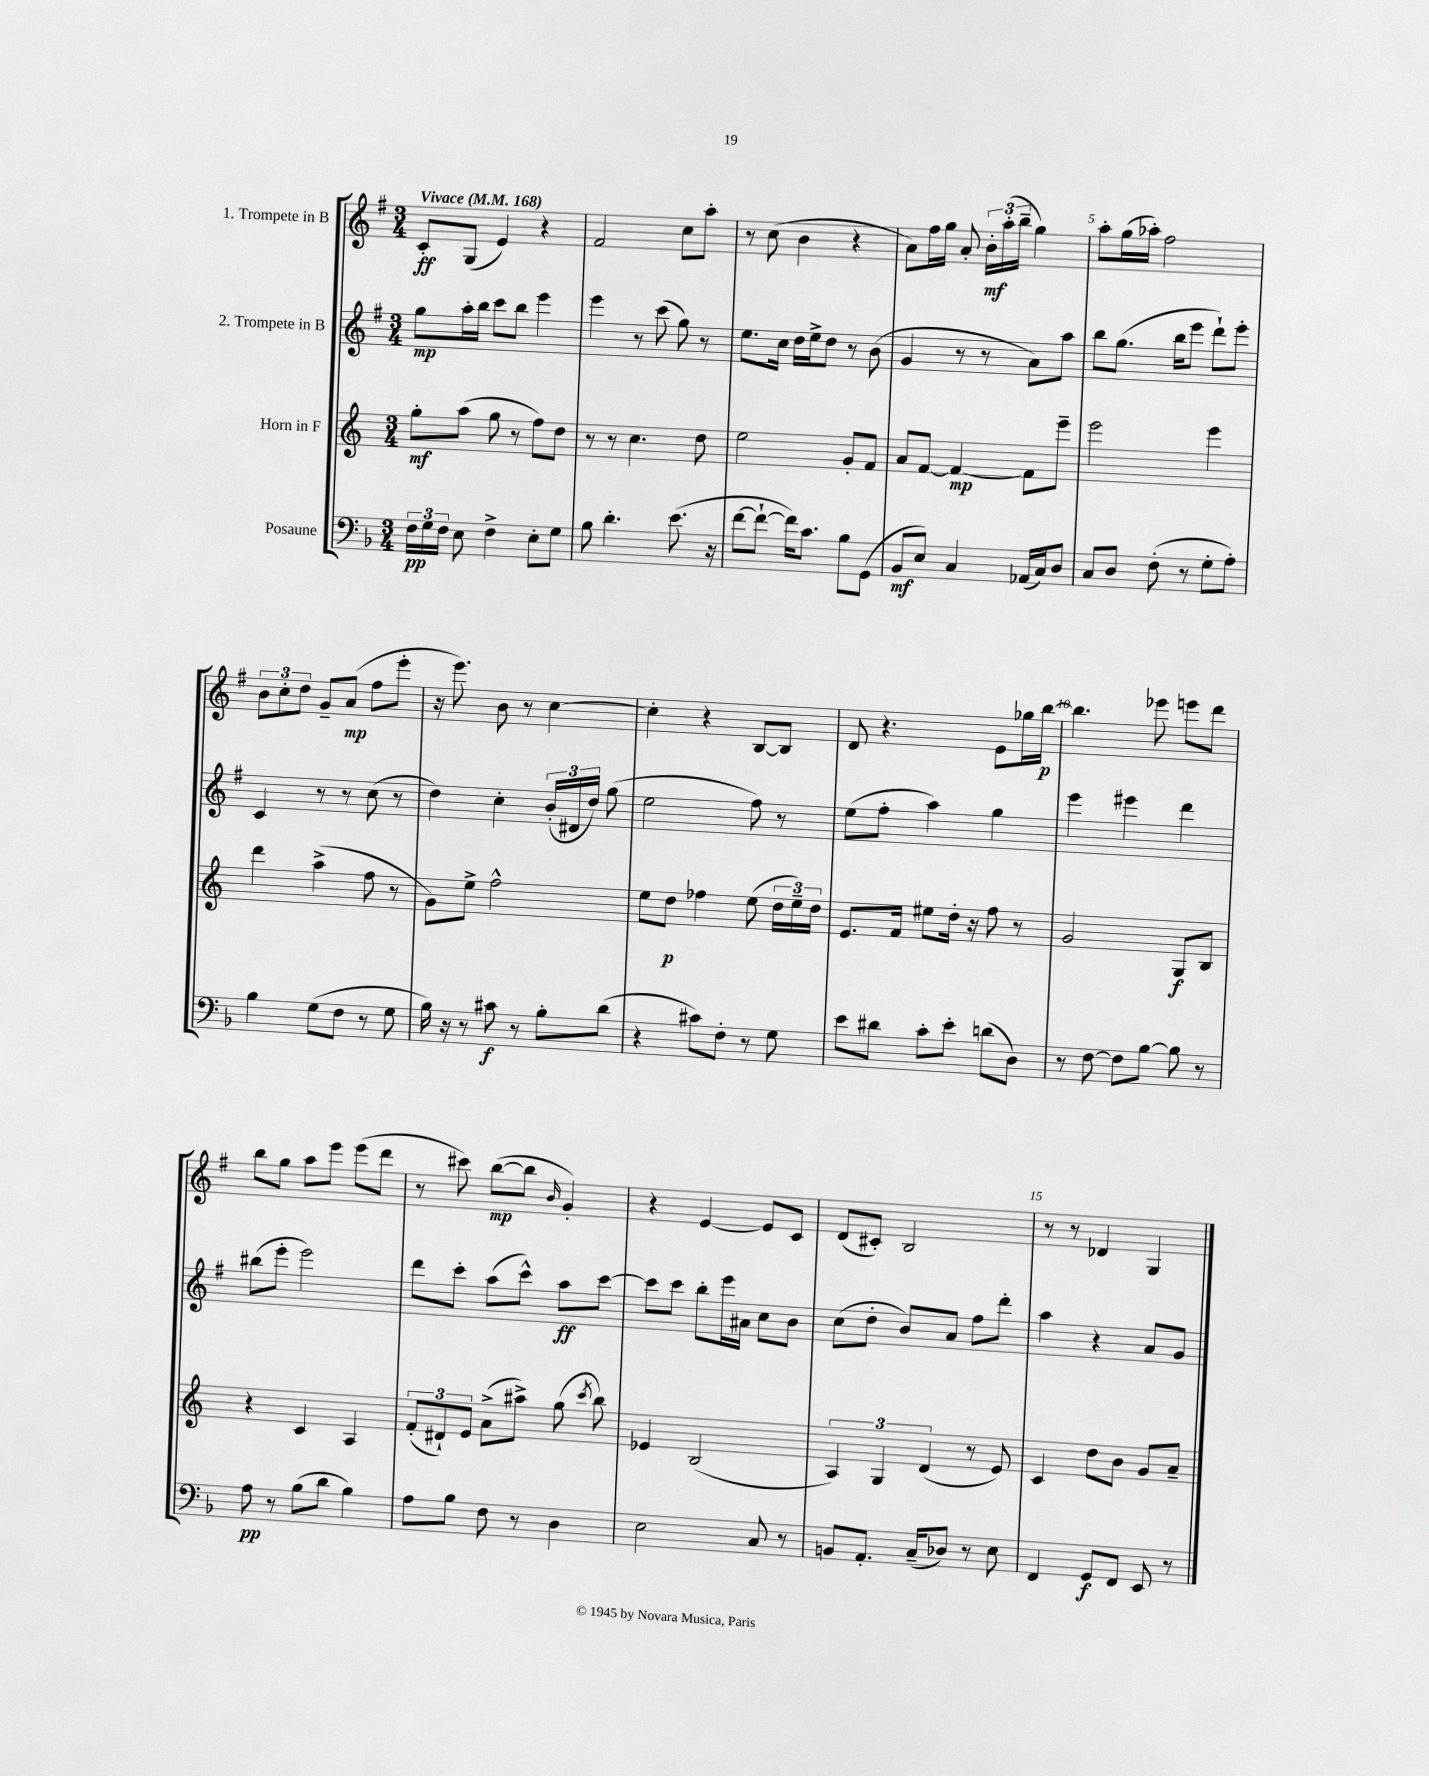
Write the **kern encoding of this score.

**kern	**dynam	**kern	**dynam	**kern	**dynam	**kern	**dynam
*part4	*part4	*part3	*part3	*part2	*part2	*part1	*part1
*staff4	*staff4	*staff3	*staff3	*staff2	*staff2	*staff1	*staff1
*I"Posaune	*	*I"Horn in F	*	*I"2. Trompete in B	*	*I"1. Trompete in B	*
*clefF4	*	*clefG2	*	*clefG2	*	*clefG2	*
*k[b-]	*	*k[]	*	*k[f#]	*	*k[f#]	*
*M3/4	*	*M3/4	*	*M3/4	*	*M3/4	*
*MM168	*	*MM168	*	*MM168	*	*MM168	*
=1	=1	=1	=1	=1	=1	=1	=1
!	!	!	!	!	!	!LO:TX:a:B:t=Vivace	!
24F\LL	pp	8gg'\L	mf	8gg\L	mp	8c'/L	ff
24G\	.	.	.	.	.	.	.
24F\JJ	.	.	.	.	.	.	.
8E\	.	(8aa\J	.	16aa'\L	.	(8G/J	.
.	.	.	.	16bb\JJ	.	.	.
4F^\	.	8gg\	.	8ccc\L	.	4e/)	.
.	.	8r	.	8bb\J	.	.	.
8E'\L	.	8ff\L)	.	4eee\	.	4r	.
8G\J	.	8dd\J	.	.	.	.	.
=2	=2	=2	=2	=2	=2	=2	=2
8B-\	.	8r	.	4eee\	.	2f#/	.
4.d'\	.	8r	.	.	.	.	.
.	.	4.cc\	.	8r	.	.	.
.	.	.	.	(8ccc\	.	.	.
(8.e\	.	.	.	8gg\)	.	8cc\L	.
.	.	8dd\	.	8r	.	8aa'\J	.
16r	.	.	.	.	.	.	.
=3	=3	=3	=3	=3	=3	=3	=3
[8f\L	.	2ee\	.	8.ee\L	.	8r	.
8f`\J_	.	.	.	.	.	(8cc\	.
.	.	.	.	16cc\Jk	.	.	.
16f\KL])	.	.	.	16dd\LL	.	4b\	.
8.c\J	.	.	.	16ee^\J	.	.	.
.	.	.	.	8dd\J	.	.	.
8B-\L	.	8g'/L	.	8r	.	4r	.
(8GG\J	.	8f/J	.	(8b\	.	.	.
=4	=4	=4	=4	=4	=4	=4	=4
8BB-/L	mf	8a/L	.	4g/	.	8a\L)	.
8E/J)	.	[8f/J	.	.	.	16ff#\L	.
.	.	.	.	.	.	16gg\JJ	.
4C/	.	4f/_	mp	8r	.	8a'/	.
.	.	.	.	8r	.	24b'\LL	mf
.	.	.	.	.	.	(24aa'\	.
.	.	.	.	.	.	24bb~\JJ	.
(16AA-X/LL	.	8f\L]	.	8a\L)	.	4gg\)	.
16C/J)	.	.	.	.	.	.	.
8D/J	.	8eee~\J	.	8aa\J	.	.	.
=5	=5	=5	=5	=5	=5	=5	=5
8C/L	.	2eee\	.	8bb\L	.	8aa'\L	.
8D/J	.	.	.	(8.gg\J	.	(16gg\L	.
.	.	.	.	.	.	16aa-X'\JJ)	.
(8F'\	.	.	.	.	.	2ff#\	.
.	.	.	.	16bb\KL	.	.	.
8r	.	.	.	8eee\J	.	.	.
8G'\L	.	4eee\	.	8ddd`\L)	.	.	.
8A'\J)	.	.	.	8eee'\J	.	.	.
!!LO:LB:g=z
=6	=6	=6	=6	=6	=6	=6	=6
4B-\	.	4ddd\	.	4c/	.	12b\L	.
.	.	.	.	.	.	12cc'\	.
.	.	.	.	.	.	12dd\J	.
(8G\L	.	(4aa^\	.	8r	.	8g~/L	.
8F\J	.	.	.	8r	.	(8a/J	mp
8r	.	8ff\	.	(8cc\	.	8ff#\L	.
8G\	.	8r	.	8r	.	8eee'\J	.
=7	=7	=7	=7	=7	=7	=7	=7
16B-\)	.	8g\L)	.	4dd\)	.	16r	.
16r	.	.	.	.	.	8.eee\)	.
8r	.	8ee^\J	.	.	.	.	.
8c#X\	f	2ff^^\	.	4cc'\	.	8b\	.
8r	.	.	.	.	.	8r	.
8B-'\L	.	.	.	(24b'/LL	.	[4cc\	.
.	.	.	.	24d#X/	.	.	.
.	.	.	.	24dd/JJ)	.	.	.
(8d\J	.	.	.	(8gg\	.	.	.
=8	=8	=8	=8	=8	=8	=8	=8
4r	.	8ee\L	.	2ee\	.	4cc'\]	.
.	.	8dd\J	p	.	.	.	.
8c#X\L)	.	4ff-X\	.	.	.	4r	.
8F'\J	.	.	.	.	.	.	.
8r	.	(8ee\	.	8ff#\)	.	[8B/L	.
8G\	.	24dd\LL	.	8r	.	8B/J]	.
.	.	24ee~\)	.	.	.	.	.
.	.	24dd\JJ	.	.	.	.	.
=9	=9	=9	=9	=9	=9	=9	=9
8e\L	.	8.e/L	.	(8ee\L	.	8d/	.
8d#X\J	.	.	.	8ff#'\J	.	4.r	.
.	.	16f/Jk	.	.	.	.	.
8c'\L	.	8ee#X\L	.	4aa\)	.	.	.
8e'\J	.	16dd'\Jk	.	.	.	.	.
.	.	16r	.	.	.	.	.
(8dn\L	.	8ff\	.	4gg\	.	8e\L	.
8D\J)	.	8r	.	.	.	16gg-X\L	.
.	.	.	.	.	.	[16bb\JJ	p
=10	=10	=10	=10	=10	=10	=10	=10
8r	.	2g/	.	4eee\	.	4.bb\]	.
[8F\	.	.	.	.	.	.	.
8F\L]	.	.	.	4eee#X\	.	.	.
[8B-\J	.	.	.	.	.	8eee-X\	.
8B-\]	.	8G/L	f	4ddd\	.	8eeen\L	.
8r	.	8B/J	.	.	.	8ddd\J	.
!!LO:LB:g=z
=11	=11	=11	=11	=11	=11	=11	=11
8A\	pp	4r	.	(8bb#X\L	.	8bb\L	.
8r	.	.	.	8eee'\J	.	8gg\J	.
(8B-\L	.	4c/	.	2eee\)	.	8aa\L	.
8d\J	.	.	.	.	.	8eee\J	.
4B-\)	.	4A/	.	.	.	(8eee\L	.
.	.	.	.	.	.	8ddd\J	.
=12	=12	=12	=12	=12	=12	=12	=12
8A\L	.	(12f'/L	.	8ddd\L	.	8r	.
.	.	12d#X`/)	.	.	.	.	.
8B-\J	.	.	.	8ccc'\J	.	8ccc#X\)	.
.	.	12e/J	.	.	.	.	.
8F\	.	(8a^\L	.	(8aa\L	.	([8bb\L	mp
8r	.	8aa#X^\J)	.	8ccc^^\J)	.	8bb\J]	.
.	.	.	.	.	.	16qqb/	.
4D\	.	(8gg\	.	8aa\L	ff	4g'/)	.
.	.	8qccc/	.	.	.	.	.
.	.	8bb\)	.	[8ccc\J	.	.	.
=13	=13	=13	=13	=13	=13	=13	=13
2E\	.	4e-X/	.	8ccc\L]	.	4r	.
.	.	.	.	8ccc\J	.	.	.
.	.	(2B/	.	8bb'\L	.	[4e/	.
.	.	.	.	16eee\L	.	.	.
.	.	.	.	16a#X\JJ	.	.	.
8C/	.	.	.	8cc\L	.	8e/L]	.
8r	.	.	.	8b\J	.	8c/J	.
=14	=14	=14	=14	=14	=14	=14	=14
8BBn/L	.	6A/)	.	(8cc\L	.	(8d/L	.
8.AA'/J	.	.	.	8dd'\J	.	8c#X'/J)	.
.	.	6G/	.	.	.	.	.
.	.	.	.	8b/L)	.	2B/	.
(16C~/KL	.	.	.	.	.	.	.
.	.	(6d/	.	.	.	.	.
8D-X/J)	.	.	.	8a/J	.	.	.
8r	.	8r	.	8ff#\L	.	.	.
8E\	.	8e/)	.	8ddd'\J	.	.	.
=15	=15	=15	=15	=15	=15	=15	=15
4FF/	.	4c/	.	4aa\	.	8r	.
.	.	.	.	.	.	8r	.
8GG/L	f	8dd\L	.	4r	.	4d-X/	.
8FF/J	.	8b\J	.	.	.	.	.
8EE/	.	8g/L	.	8a/L	.	4G/	.
8r	.	8a~/J	.	8g/J	.	.	.
==	==	==	==	==	==	==	==
*-	*-	*-	*-	*-	*-	*-	*-
